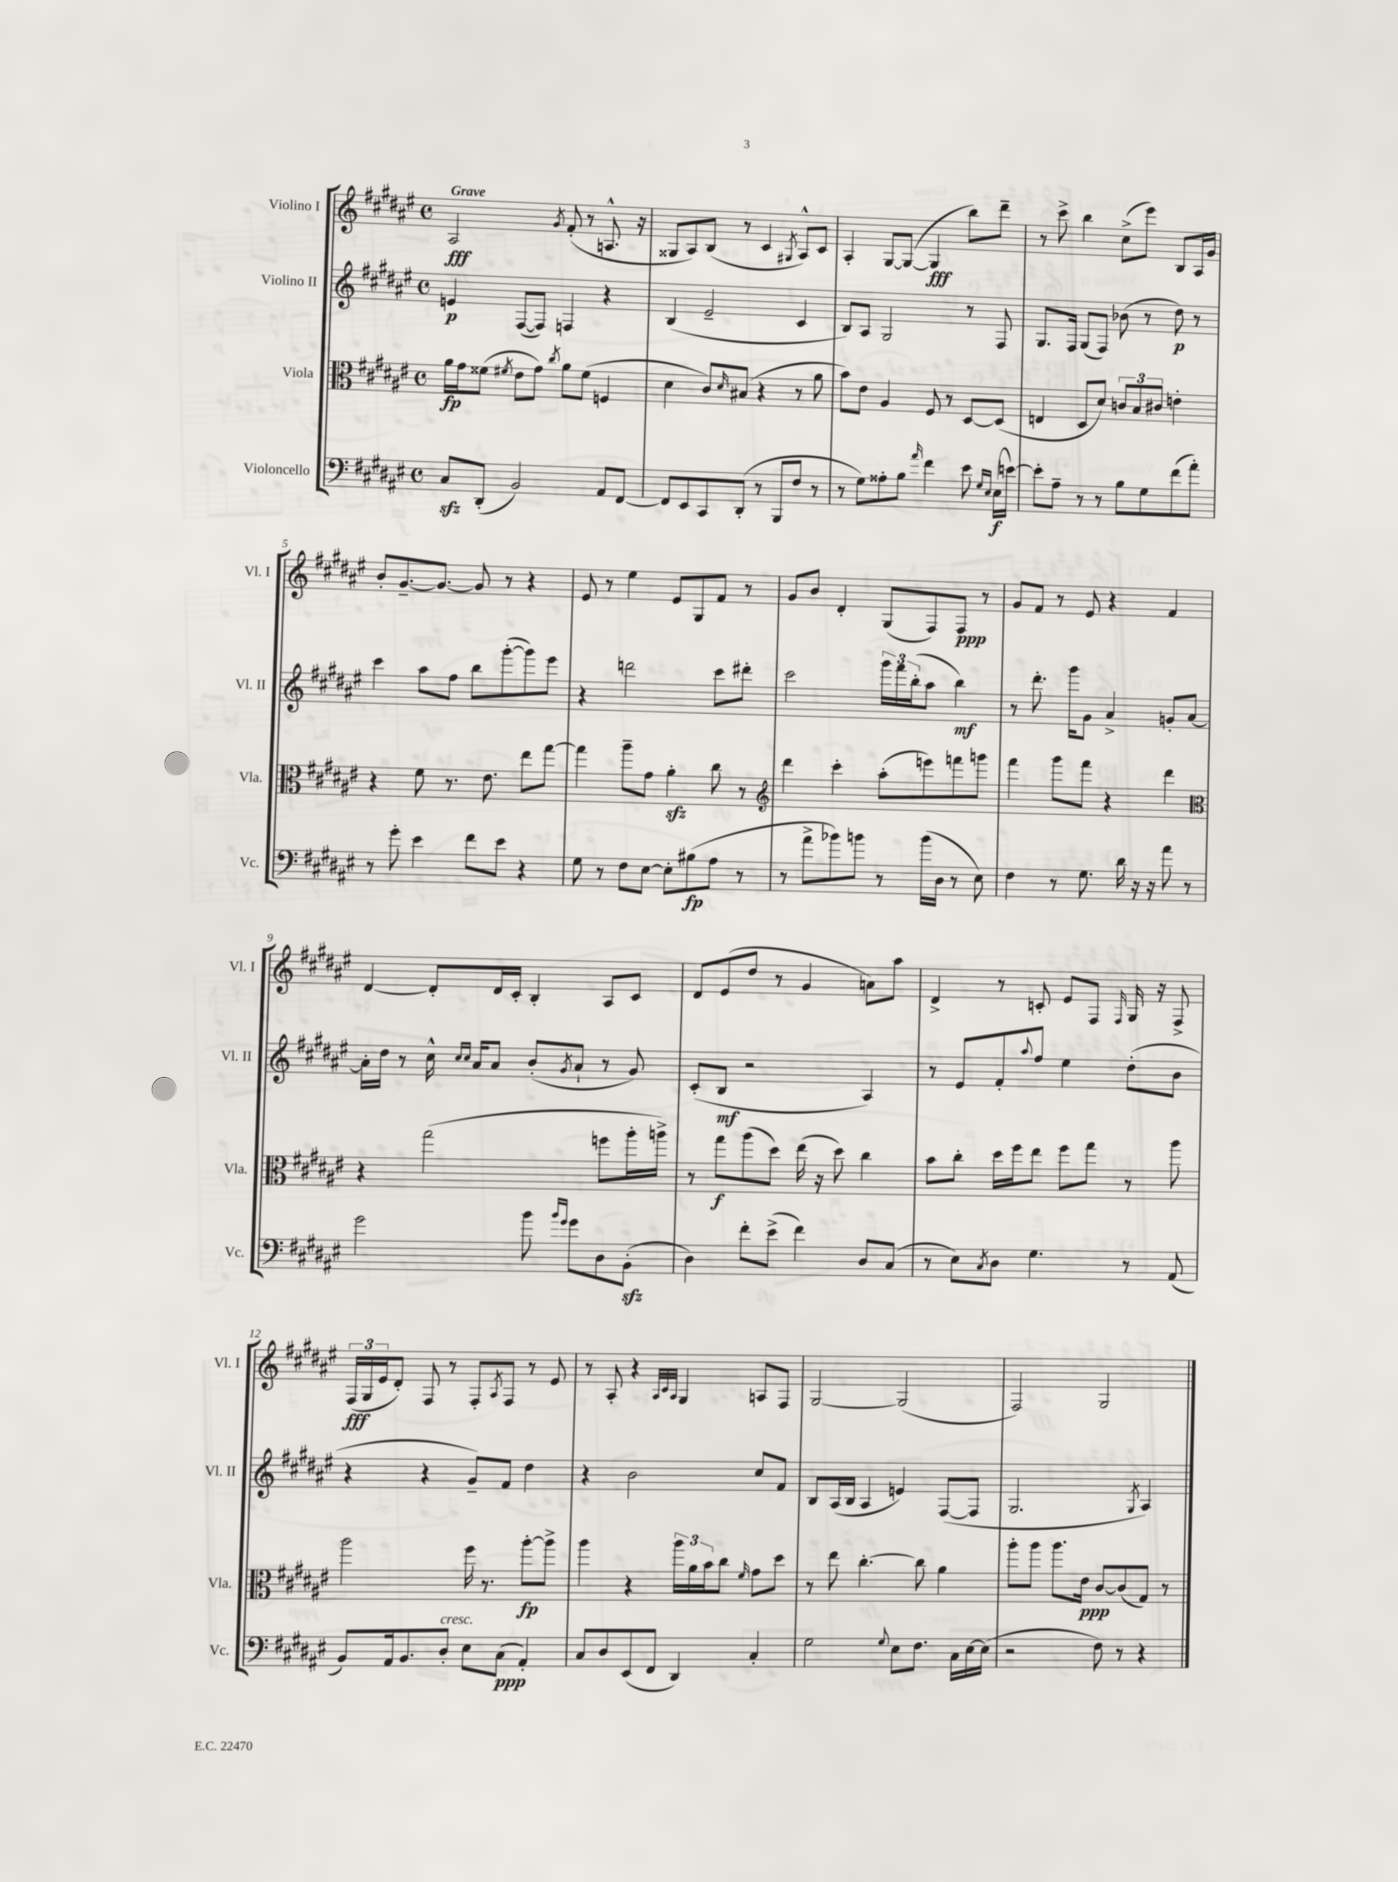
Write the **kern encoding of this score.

**kern	**kern	**kern	**kern
*staff4	*staff3	*staff2	*staff1
*clefF4	*clefC3	*clefG2	*clefG2
*k[f#c#g#d#a#e#]	*k[f#c#g#d#a#e#]	*k[f#c#g#d#a#e#]	*k[f#c#g#d#a#e#]
*M4/4	*M4/4	*M4/4	*M4/4
*met(c)	*met(c)	*met(c)	*met(c)
8C#	16a#	4e	2A#
.	16g#	.	.
(8DD#'	(8f##	.	.
.	8qf#	.	.
2BB)	8e#	([8F#	.
.	8g#)	8F#])	.
.	8qcc#	.	8qg#
.	8a#	4F	(8f#'
.	(8f#	.	8r
8AA#	4F	4r	8.A^^
[8FF#	.	.	.
.	.	.	16r
=	=	=	=
8FF#]	4d#	(4B	8G##
8EE#	.	.	8A#)
8CC#	8c#)	2e#~	(8B
.	16qqd#	.	.
(8DD#'	(8B#	.	8r
8r	4r	.	4c#
8BBB	.	.	.
.	.	.	8qG#
8F#	8r	4c#	8A#^^)
8r	8a#	.	8c#
=	=	=	=
8r	8b)	8B)	4A#'
8G#)	8e#	8A#	.
8A##'	4A#	2G#	[8G#
8B	.	.	(8G#_
16qqa#	.	.	.
4f#	8F#	.	4G#]
.	8r	.	.
8e#	[8D#	8r	8bb)
16qqG#	.	.	.
16qqE#	.	.	.
(16E#	(8D#]	8F#	8ddd#~
[16e)	.	.	.
=	=	=	=
8e']	4E	8.G#	8r
8A#~	.	.	8ccc#^
.	.	16F#	.
8r	8D#	(8G#	4bb
8r	8d#)	8F#)	.
8B	12c	(8b-	(8cc#^
.	12B	.	.
8G#	.	8r	8eee#)
.	12c#	.	.
(8f#	4e'	8dd#)	8B
8a#')	.	8r	16A#
.	.	.	16g#
=	=	=	=
8r	4r	4ccc#	8b'
8g#'	.	.	[8.g#~
4e#	8f#	8aa#	.
.	.	.	8.g#_
.	8.r	8ff#	.
8f#	.	8bb	8g#]
.	8.e#	.	.
8e#	.	([8ggg#'	8r
4r	8ee#	8ggg#])	4r
.	[8gg#	8eee#	.
=	=	=	=
8G#	4gg#]	4r	8e#
8r	.	.	8r
8F#	8aa#~	2ddd	4ee#
[8E#	8g#	.	.
8E#']	4a#'	.	8e#
(8B#	.	.	8G#
8A#	8cc#	8ccc#	8f#
8r	8r	8ddd#'	8r
=	=	=	=
*	*clefG2	*	*
8r	4ddd#	2ccc#	8g#
8a#^	.	.	8b
8b-)	4ccc#'	.	4d#'
8b	.	.	.
8r	(8aa#'	24ggg#	(8G#
.	.	24fff#	.
.	.	(24bb'	.
(16b	8eee)	8aa#	8F#)
16D#	.	.	.
8r	8fff	4bb)	8F#
8E#)	8ggg	.	8r
=	=	=	=
4F#	4fff#	8r	8g#
.	.	8.ddd#'	8f#
8r	8ggg#	.	8r
.	.	16ggg#	.
8.G#	8fff#	8g#	8e#
.	4r	4a#^	4r
16d#	.	.	.
16r	.	.	.
16r	.	.	.
8a#	4ddd#	8g'	4f#
8r	.	[8a#	.
=	=	=	=
*	*clefC3	*	*
2g#	4r	16a#']	[4d#
.	.	16dd#	.
.	.	8r	.
.	(2gg#	16cc#^^	8d#']
.	.	16qqcc#	.
.	.	16qqcc#	.
.	.	16a#	.
.	.	8a#	16d#
.	.	.	16c#'
8b	.	(8b'	4B'
16qqb	.	.	.
16qqg#	.	8qg#	.
8g#	.	8a#`	.
8D#	8ff	8r	8A#
(8BB'	16aa#'	8g#)	8c#
.	16aa^)	.	.
=	=	=	=
4D#)	8r	(8c#'	8d#
.	8gg#	8B	(8e#
8f#'	(8aa#	2r	8dd#
(8e#^	8dd#)	.	8r
4f#)	(16ee#	.	4g#
.	16r	.	.
.	8dd#)	.	.
8D#	4cc#	4A#)	8a)
(8C#	.	.	8aa#
=	=	=	=
8r	8b	8r	4d#^
8E#)	8cc#'	8e#	.
8qC#	.	.	.
8D#	16dd#	8f#'	8r
.	16ff#	.	.
.	.	8qqaa#	.
4.G#	8ee#	8ff#	8c'
.	8ff#	4ee#	8e#
.	8gg#	.	8F#
.	.	.	16qqF#
8r	8r	(8dd#'	16G#
.	.	.	16r
(8AA#	8aa#	8b	8F#^
=	=	=	=
8BB)	2aa#	4r	(24F#
.	.	.	24G#
.	.	.	24e#
16AA#	.	.	8d#')
8.BB	.	.	.
.	.	4r	8F#
8D#'	.	.	8r
8E#	16ff#	8g#~)	8F#'
.	8.r	.	.
.	.	.	8qA#
(8C#	.	8f#	8F#
4AA#')	[8aa#'	4dd#	8r
.	8aa#^]	.	8e#
=	=	=	=
8C#	4aa#	4r	8r
8D#	.	.	8A#'
(8EE#	4r	2b	4r
8FF#	.	.	.
.	.	.	32qqA#
.	.	.	32qqc#
.	.	.	32qqA#
4DD#)	24aa#	.	4G#
.	24a#	.	.
.	24b	.	.
.	8cc#	.	.
.	16qqf#	.	.
4C#'	8g#	8cc#	8A
.	8dd#	8f#	8F#
=	=	=	=
2G#	8r	8B	[2G#
.	8ee#	(16A#	.
.	.	16B	.
.	[4.cc#'	4A#	.
8qqG#	.	.	.
8E#	.	4e)	(2G#]
8.F#	8cc#]	.	.
.	4a#	([8F#	.
16C#	.	.	.
[16E#	.	8F#]	.
(16E#]	.	.	.
=	=	=	=
2r	8aa#'	2.G#	2F#)
.	8aa#	.	.
.	8.aa#	.	.
.	16e#	.	.
8F#)	[8c#	.	2G#
8r	(8c#]	.	.
.	.	8qG#	.
4r	8G#)	4A#)	.
.	8r	.	.
==	==	==	==
*-	*-	*-	*-
